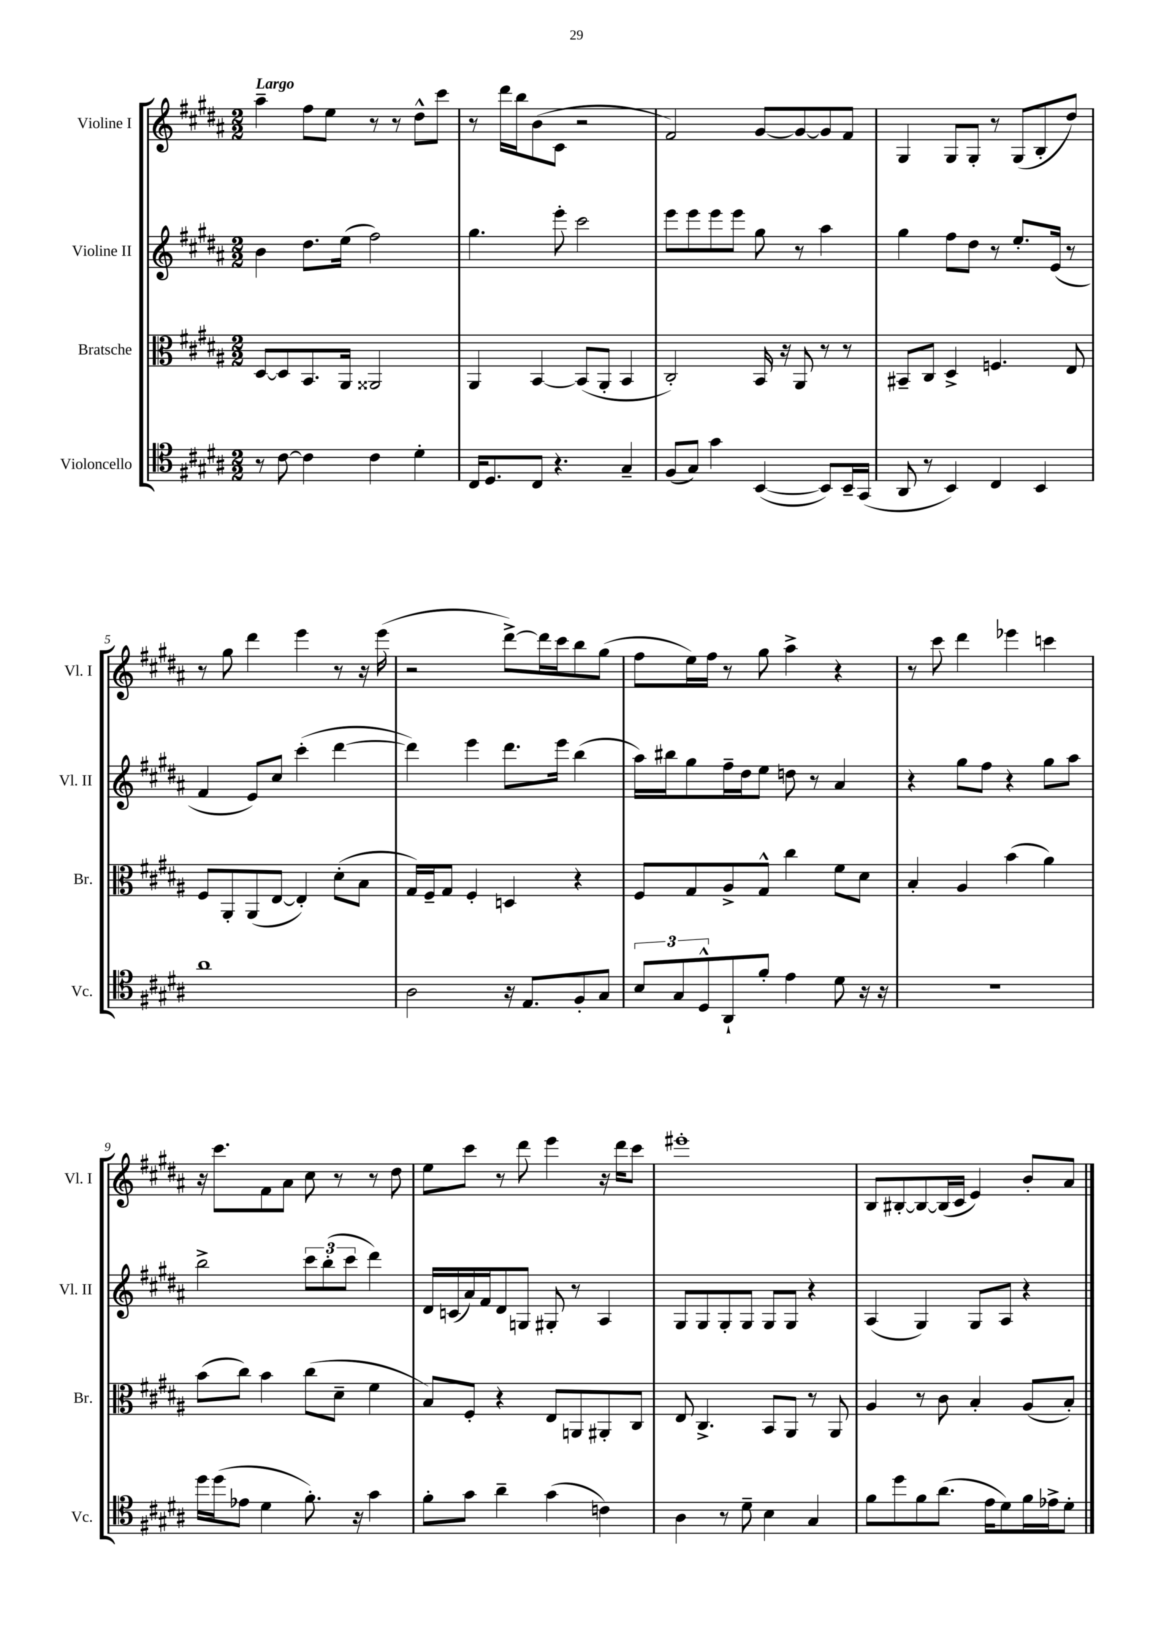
<<
\new StaffGroup <<
\new Staff = "s0" \with { instrumentName = "Violine I" shortInstrumentName = "Vl. I" } {
    \clef treble \key b \major \numericTimeSignature \time 2/2 \tempo "Largo"
    ais''4-- fis''8 e''8 r8 r8 dis''8-^ cis'''8 |
    r8 dis'''16 b''16 b'8( cis'8 r2 |
    fis'2) gis'8~ gis'8~ gis'8 fis'8 |
    gis4 gis8 gis8-. r8 gis8( b8-. dis''8) |
    r8 gis''8 dis'''4 e'''4 r8 r16 e'''16( |
    r2 dis'''8~->) dis'''16 cis'''16 b''8 gis''8( |
    fis''8 e''16) fis''16 r8 gis''8 ais''4-> r4 |
    r8 cis'''8 dis'''4 ees'''4 c'''4 |
    r16 cis'''8. fis'8 ais'8 cis''8 r8 r8 dis''8 |
    e''8 cis'''8 r8 dis'''8 e'''4 r16 dis'''16 cis'''8 |
    eis'''1-. |
    b8 bis8~-. bis8~ bis16( cis'16 e'4) b'8-. ais'8 \bar "|." |
}
\new Staff = "s1" \with { instrumentName = "Violine II" shortInstrumentName = "Vl. II" } {
    \clef treble \key b \major \numericTimeSignature \time 2/2
    b'4 dis''8. e''16( fis''2) |
    gis''4. e'''8-. cis'''2 |
    e'''8 e'''8 e'''8 e'''8 gis''8 r8 ais''4 |
    gis''4 fis''8 dis''8 r8 e''8.-. e'16( r8 |
    fis'4 e'8) cis''8 cis'''4-.( dis'''4~ |
    dis'''4) e'''4 dis'''8. e'''16 b''4( |
    ais''16) bis''16 gis''8 fis''16-- dis''16 e''8 d''8 r8 ais'4 |
    r4 gis''8 fis''8 r4 gis''8 ais''8 |
    b''2-> \tuplet 3/2 { cis'''8 b''8-.( cis'''8 } dis'''4) |
    dis'16 c'16( ais'16) fis'16 dis'8 g8 gis8-. r8 ais4 |
    gis8 gis8 gis8-. gis8 gis8 gis8 r4 |
    ais4( gis4) gis8 ais8 r4 \bar "|." |
}
\new Staff = "s2" \with { instrumentName = "Bratsche" shortInstrumentName = "Br." } {
    \clef alto \key b \major \numericTimeSignature \time 2/2
    dis8~ dis8 b,8. ais,16 aisis,2 |
    ais,4 b,4~ b,8( ais,8-. b,4 |
    cis2-.) b,16 r16 ais,8 r8 r8 |
    bis,8-- cis8 dis4-> f4. e8 |
    fis8 ais,8-. ais,8( e8~ e4-.) dis'8-.( b8 |
    gis16) fis16-- gis8 fis4-. d4 r4 |
    fis8 gis8 ais8-> gis8-^ cis''4 fis'8 dis'8 |
    b4-. ais4 b'4( ais'4) |
    b'8( cis''8) b'4 cis''8( dis'8-- fis'4 |
    b8) fis8-. r4 e8 a,8 ais,8-. cis8 |
    e8 cis4.-> b,8 ais,8 r8 ais,8 |
    ais4 r8 cis'8 b4-. ais8( b8-.) \bar "|." |
}
\new Staff = "s3" \with { instrumentName = "Violoncello" shortInstrumentName = "Vc." } {
    \clef tenor \key b \major \numericTimeSignature \time 2/2
    r8 cis'8~ cis'4 cis'4 dis'4-. |
    cis16 dis8. cis8 r4. gis4-- |
    fis8( gis8) gis'4 b,4~( b,8) b,16-- gis,16( |
    ais,8 r8 b,4) cis4 b,4 |
    ais'1 |
    ais2 r16 e8. fis8-. gis8 |
    \tuplet 3/2 { b8 gis8 dis8-^ } ais,8-! fis'8-. e'4 dis'8 r16 r16 |
    R1 |
    dis''16 dis''16( ees'8 dis'4 fis'8.-.) r16 gis'4 |
    fis'8-. gis'8 ais'4-- gis'4( c'4) |
    ais4 r8 dis'8-- b4 gis4 |
    fis'8 dis''8 fis'8 ais'8.( e'16 dis'8) fis'16 ees'16-> dis'8-. \bar "|." |
}
>>
>>
